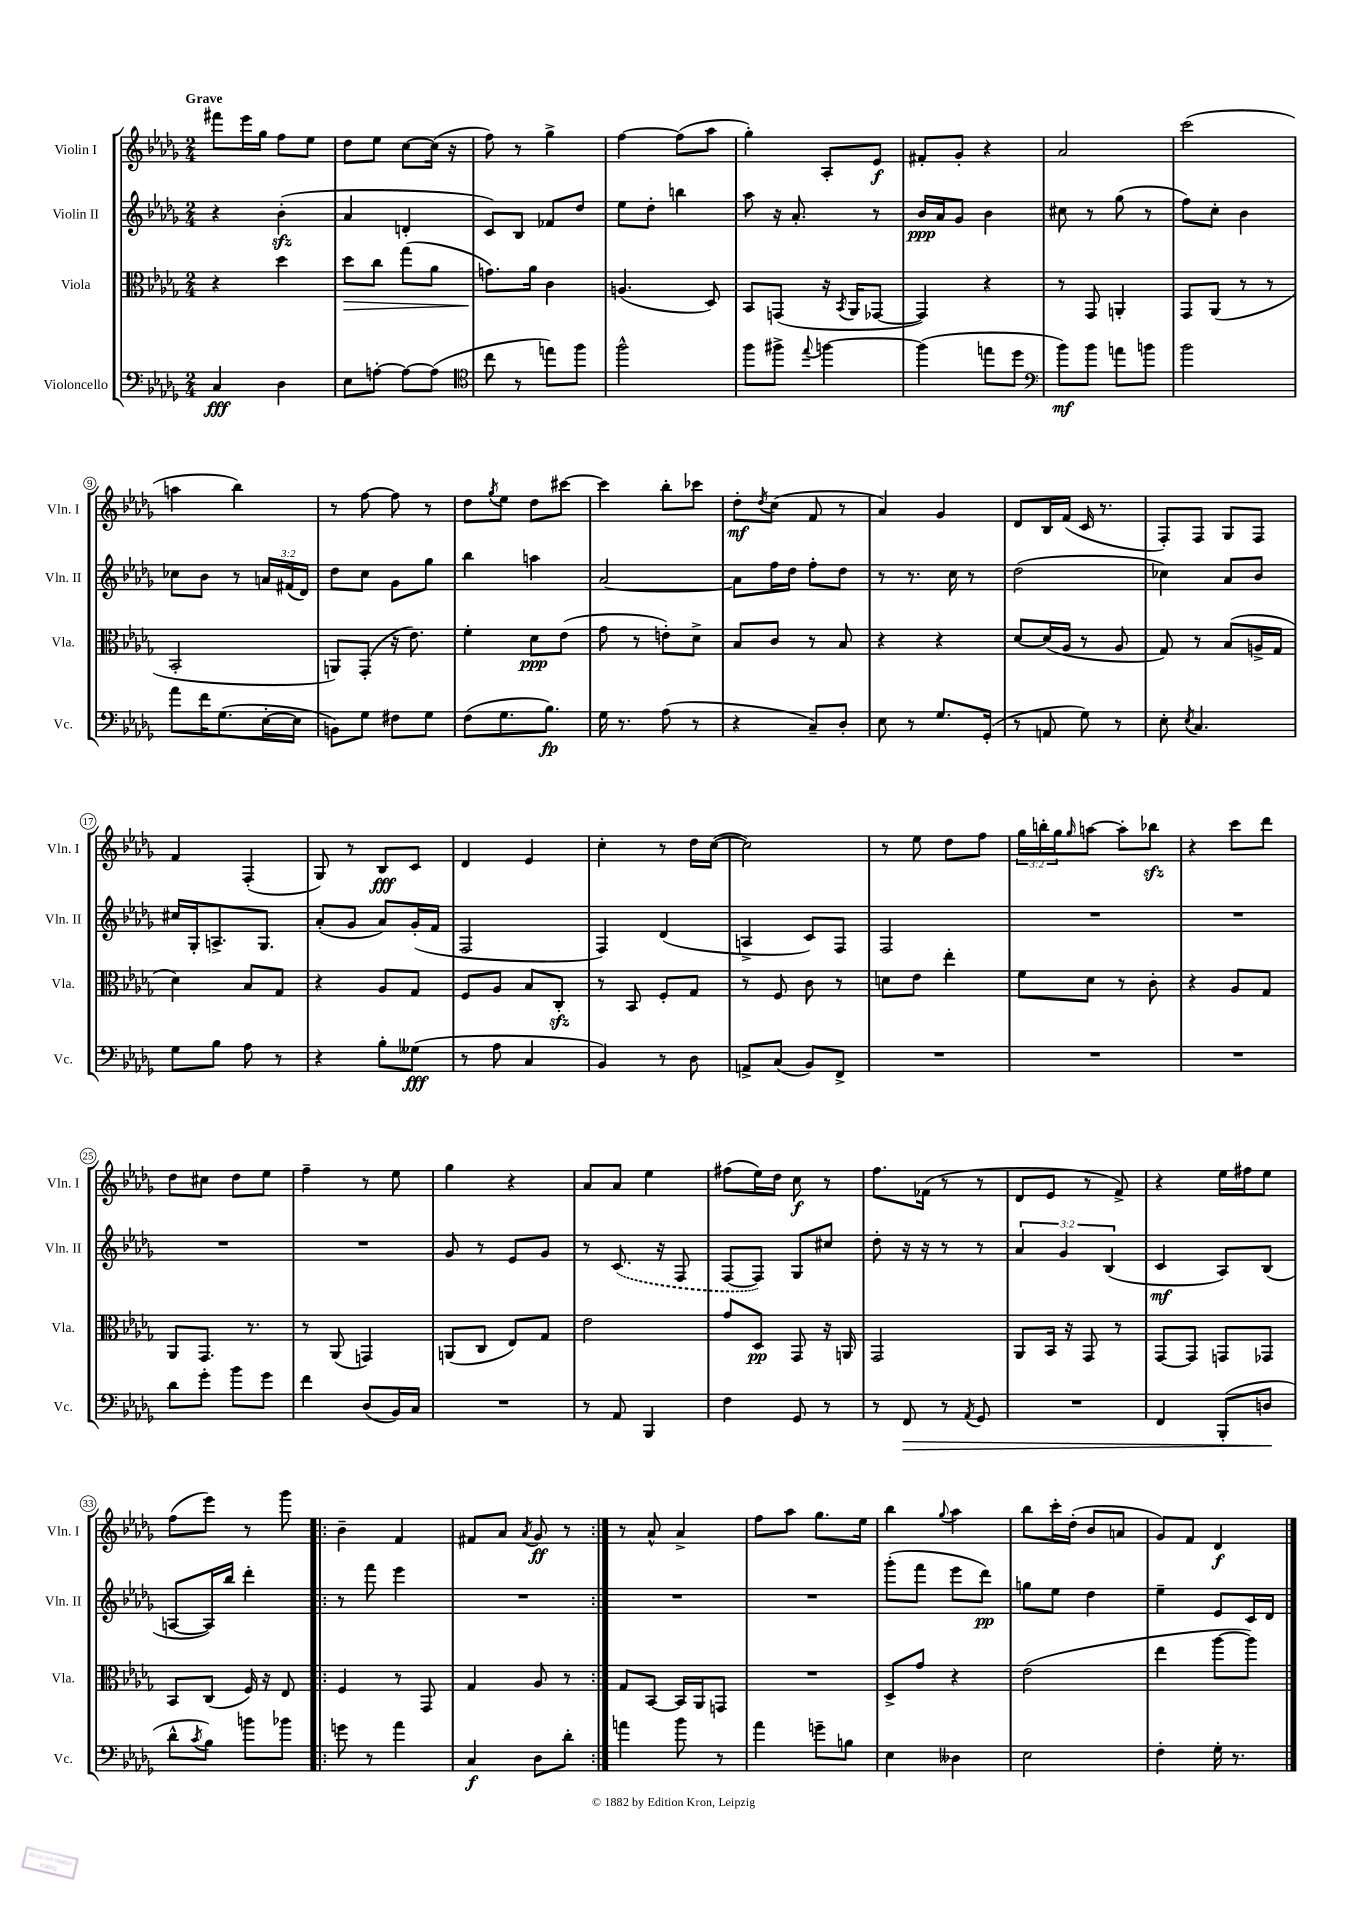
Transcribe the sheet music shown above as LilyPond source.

<<
\new StaffGroup <<
\new Staff = "s0" \with { instrumentName = "Violin I" shortInstrumentName = "Vln. I" } {
    \clef treble \key des \major \numericTimeSignature \time 2/4 \override Staff.TupletNumber.text = #tuplet-number::calc-fraction-text \tempo "Grave"
    fis'''8 ees'''16 ges''16 f''8 ees''8 |
    des''8 ees''8 c''8~ c''16( r16 |
    f''8) r8 ges''4-> |
    f''4~ f''8( aes''8 |
    ges''4-.) aes8-. ees'8\f |
    fis'8-. ges'8-. r4 |
    aes'2 |
    c'''2( |
    a''4 bes''4) |
    r8 f''8~ f''8 r8 |
    des''8 \acciaccatura { ges''8 } ees''8 des''8 cis'''8~ |
    cis'''4 bes''8-. ces'''8 |
    des''8-.\mf \acciaccatura { des''8 } c''8( f'8 r8 |
    aes'4) ges'4 |
    des'8 bes16 f'16( c'16 r8. |
    f8-.) f8 ges8 f8 |
    f'4 f4-.( |
    ges8) r8 bes8\fff c'8 |
    des'4 ees'4 |
    c''4-. r8 des''16 c''16~( |
    c''2) |
    r8 ees''8 des''8 f''8 |
    \tuplet 3/2 { ges''16 b''16-. ges''16 } \grace { ges''16 } a''8~ a''8-. bes''8\sfz |
    r4 c'''8 des'''8 |
    des''8 cis''8 des''8 ees''8 |
    f''4-- r8 ees''8 |
    ges''4 r4 |
    aes'8 aes'8 ees''4 |
    fis''8( ees''16) des''16 c''8\f r8 |
    f''8. fes'16( r8 r8 |
    des'8 ees'8 r8 f'8->) |
    r4 ees''16 fis''16 ees''8 |
    f''8( ees'''8) r8 ges'''8 |
    \repeat volta 2 { bes'4-- f'4 |
    fis'8 aes'8 \acciaccatura { aes'8 } ges'8\ff r8 | }
    r8 aes'8-^ aes'4-> |
    f''8 aes''8 ges''8. ees''16 |
    bes''4 \appoggiatura { ges''8 } aes''4 |
    bes''8 c'''16-. des''16-.( bes'8 a'8 |
    ges'8) f'8 des'4\f \bar "|." |
}
\new Staff = "s1" \with { instrumentName = "Violin II" shortInstrumentName = "Vln. II" } {
    \clef treble \key des \major \numericTimeSignature \time 2/4 \override Staff.TupletNumber.text = #tuplet-number::calc-fraction-text
    r4 bes'4-.\sfz( |
    aes'4 d'4-. |
    c'8) bes8 fes'8 des''8 |
    ees''8 des''8-. b''4 |
    aes''8 r16 aes'8.-. r8 |
    bes'16\ppp aes'16 ges'8 bes'4 |
    cis''8 r8 ges''8( r8 |
    f''8) c''8-. bes'4 |
    ces''8 bes'8 r8 \tuplet 3/2 { a'16 fis'16( des'16) } |
    des''8 c''8 ges'8 ges''8 |
    bes''4 a''4 |
    aes'2~ |
    aes'8 f''16 des''16 f''8-. des''8 |
    r8 r8. c''16 r8 |
    des''2( |
    ces''4) aes'8 bes'8 |
    cis''16 ges16-. a8.-> ges8. |
    aes'8-.( ges'8 aes'8) ges'16-.( f'16 |
    f2 |
    f4) des'4( |
    a4-> c'8) f8 |
    f2 |
    R2 |
    R2 |
    R2 |
    R2 |
    ges'8 r8 ees'8 ges'8 |
    r8 \once \slurDashed c'8.( r16 f8 |
    f8~ f8) ges8 cis''8 |
    des''8-. r16 r16 r8 r8 |
    \tuplet 3/2 { aes'4 ges'4 bes4( } |
    c'4\mf aes8) bes8( |
    a8~ a16) bes''16 des'''4-. |
    \repeat volta 2 { r8 f'''8 ees'''4 |
    R2 | }
    R2 |
    R2 |
    ges'''8-.( f'''8 ees'''8 des'''8\pp) |
    g''8 ees''8 des''4 |
    ees''4-- ees'8 c'16 des'16 \bar "|." |
}
\new Staff = "s2" \with { instrumentName = "Viola" shortInstrumentName = "Vla." } {
    \clef alto \key des \major \numericTimeSignature \time 2/4
    r4 des''4 |
    des''8\> c''8 ges''8( aes'8 |
    g'8.\!) aes'16 c'4 |
    a4.( des8) |
    bes,8 g,8( r16 \acciaccatura { bes,8 } aes,16 ges,8~ |
    ges,4) r4 |
    r8 ges,8 a,4-. |
    ges,8 aes,8( r8 r8 |
    bes,2-. |
    a,8) ges,8-.( r16 ees'8.) |
    f'4-. des'8\ppp ees'8( |
    ges'8 r8 e'8-.) des'8-> |
    bes8 c'8 r8 bes8 |
    r4 r4 |
    des'8~ des'16( aes16 r8 aes8 |
    ges8) r8 bes8( a16-> ges16 |
    des'4) bes8 ges8 |
    r4 aes8 ges8 |
    f8 aes8 bes8 c8-.\sfz |
    r8 bes,8 f8-. ges8 |
    r8 f8 c'8 r8 |
    d'8 ees'8 ees''4-. |
    f'8 des'8 r8 c'8-. |
    r4 aes8 ges8 |
    aes,8 ges,8. r8. |
    r8 aes,8( g,4) |
    a,8( c8 ees8) ges8 |
    ees'2 |
    ges'8 des8\pp ges,8 r16 a,16 |
    ges,2 |
    aes,8 bes,16 r16 ges,8 r8 |
    ges,8~ ges,8 g,8 ges,8 |
    bes,8 c8( f16) r16 ees8 |
    \repeat volta 2 { f4 r8 ges,8 |
    ges4 aes8 r8 | }
    ges8 bes,8~ bes,16 aes,16 g,8 |
    R2 |
    des8-> ges'8 r4 |
    ees'2( |
    ees''4 aes''8~ aes''8) \bar "|." |
}
\new Staff = "s3" \with { instrumentName = "Violoncello" shortInstrumentName = "Vc." } {
    \clef bass \key des \major \numericTimeSignature \time 2/4
    c4\fff des4 |
    ees8 a8~-. a8~ a8( |
    \clef tenor c''8 r8 e''8) f''8 |
    f''2-^ |
    f''8 fis''8-> \appoggiatura { ees''8 } f''4~ |
    f''4( e''8 des''8 |
    \clef bass bes'8\mf) bes'8 a'8 b'8 |
    bes'2 |
    aes'8 f'16 ges8.( ees16~-. ees16 |
    b,8) ges8 fis8 ges8 |
    f8( ges8. bes8.\fp) |
    ges16 r8. aes8( r8 |
    r4 c8--) des8-. |
    ees8 r8 ges8. ges,16-.( |
    r8 a,8 ges8) r8 |
    ees8-. \acciaccatura { ees8 } c4. |
    ges8 bes8 aes8 r8 |
    r4 bes8-. geses8\fff( |
    r8 aes8 c4 |
    bes,4) r8 des8 |
    a,8-> c8( bes,8) f,8-> |
    R2 |
    R2 |
    R2 |
    des'8 ges'8-. bes'8 ges'8 |
    f'4 des8( bes,16) c16 |
    R2 |
    r8 aes,8 bes,,4 |
    f4 ges,8 r8 |
    r8 f,8\> r8 \acciaccatura { aes,8 } ges,8 |
    R2 |
    f,4 bes,,8-.( d8\! |
    des'8-^ \acciaccatura { c'8 } bes8) b'8 bes'8 |
    \repeat volta 2 { g'8 r8 aes'4 |
    c4\f des8 des'8-. | }
    a'4 bes'8 r8 |
    aes'4 g'8-- b8 |
    ees4 deses4 |
    ees2 |
    f4-. ges16-. r8. \bar "|." |
}
>>
>>
\layout { \context { \Score \override BarNumber.stencil = #(make-stencil-circler 0.1 0.3 ly:text-interface::print) } }
